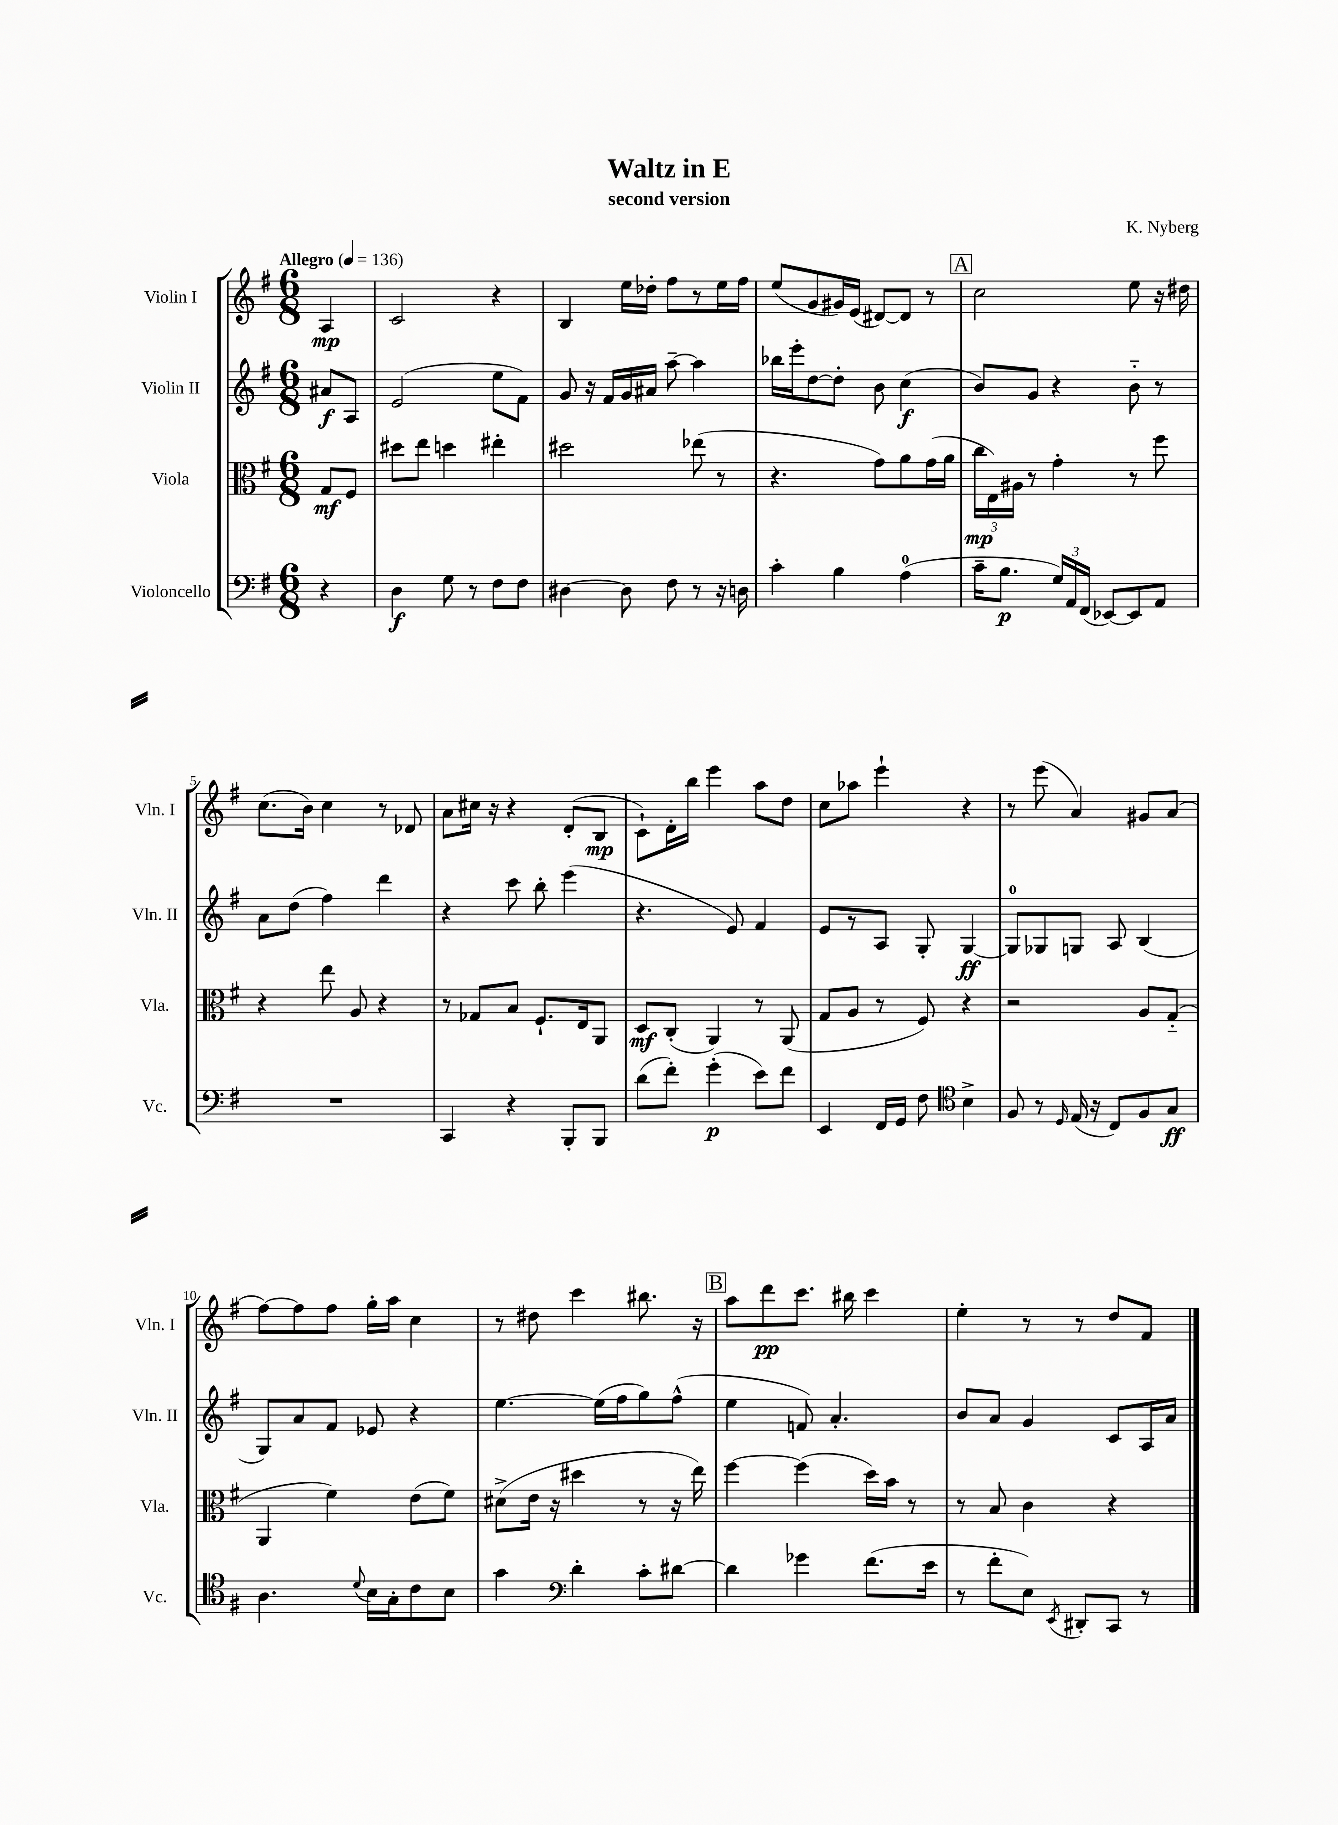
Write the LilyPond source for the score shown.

\header { title = "Waltz in E" composer = "K. Nyberg" subtitle = "second version" }
<<
\new StaffGroup <<
\new Staff = "s0" \with { instrumentName = "Violin I" shortInstrumentName = "Vln. I" } {
    \clef treble \key g \major \numericTimeSignature \time 6/8 \partial 4 \tempo "Allegro" 4 = 136
    \autoBeamOff a4\mp |
    c'2 r4 |
    b4 e''16[ des''16]-. fis''8[ r8 e''16 fis''16] |
    e''8[( g'8 gis'16) e'16]( dis'8[~) dis'8] r8 |
    \mark \markup { \box "A" } c''2 e''8 r16 dis''16 |
    c''8.[( b'16]) c''4 r8 des'8 |
    a'8[ cis''16] r16 r4 d'8[-.( b8]\mp |
    c'8[-!) d'16-. b''16] e'''4 a''8[ d''8] |
    c''8[ aes''8] e'''4-! r4 |
    r8 e'''8( a'4) gis'8[ a'8]( |
    fis''8[~) fis''8 fis''8] g''16[-. a''16] c''4 |
    r8 dis''8 c'''4 bis''8. r16 |
    \mark \markup { \box "B" } a''8[ d'''8\pp c'''8.] bis''16 c'''4 |
    e''4-. r8 r8 d''8[ fis'8] \bar "|." |
}
\new Staff = "s1" \with { instrumentName = "Violin II" shortInstrumentName = "Vln. II" } {
    \clef treble \key g \major \numericTimeSignature \time 6/8 \partial 4
    \autoBeamOff ais'8[\f a8] |
    e'2( e''8[ fis'8]) |
    g'8 r16 fis'16[ g'16 ais'16] a''8~-- a''4 |
    bes''16[ e'''16-. d''8~ d''8]-. b'8 c''4\f( |
    \mark \markup { \box "A" } b'8[) g'8] r4 b'8-_ r8 |
    a'8[ d''8]( fis''4) d'''4 |
    r4 c'''8 b''8-. e'''4( |
    r4. e'8) fis'4 |
    e'8[ r8 a8] g8-. g4~\ff |
    g8[-0 ges8 g8] a8 b4( |
    g8[) a'8 fis'8] ees'8 r4 |
    e''4.~ e''16[( fis''16 g''8) fis''8]-^( |
    \mark \markup { \box "B" } e''4 f'8) a'4.-. |
    b'8[ a'8] g'4 c'8[ a16 a'16] \bar "|." |
}
\new Staff = "s2" \with { instrumentName = "Viola" shortInstrumentName = "Vla." } {
    \clef alto \key g \major \numericTimeSignature \time 6/8 \partial 4
    \autoBeamOff g8[\mf fis8] |
    dis''8[ e''8] d''4 eis''4-. |
    dis''2 ees''8( r8 |
    r4. g'8[) a'8 g'16( a'16] |
    \mark \markup { \box "A" } \tuplet 3/2 { c''16[\mp e16) ais16] } r8 g'4-. r8 fis''8 |
    r4 e''8 a8 r4 |
    r8 ges8[ b8] fis8.[-! e16 a,8] |
    d8[\mf c8]-.( a,4) r8 a,8( |
    g8[ a8] r8 fis8) r4 |
    r2 a8[ g8]-_( |
    a,4 fis'4) e'8[( fis'8]) |
    dis'8[->( e'16] r16 dis''4 r8 r16 e''16) |
    \mark \markup { \box "B" } fis''4~ fis''4( d''16[) b'16] r8 |
    r8 b8 c'4 r4 \bar "|." |
}
\new Staff = "s3" \with { instrumentName = "Violoncello" shortInstrumentName = "Vc." } {
    \clef bass \key g \major \numericTimeSignature \time 6/8 \partial 4
    \autoBeamOff r4 |
    d4\f g8 r8 fis8[ fis8] |
    dis4~ dis8 fis8 r8 r16 d16 |
    c'4-. b4 a4-0( |
    \mark \markup { \box "A" } c'16[-- b8.]\p \tuplet 3/2 { g16[) a,16 fis,16]( } ees,8[~) ees,8 a,8] |
    R2. |
    c,4 r4 b,,8[-. b,,8] |
    d'8[( fis'8]-.) g'4-.\p( e'8[) fis'8] |
    e,4 fis,16[ g,16] fis8 \clef tenor b4-> |
    fis8 r8 \grace { d16 } e16( r16 c8[) fis8 g8]\ff |
    a4. \appoggiatura { d'8 } b16[ g16-. c'8 b8] |
    g'4 \clef bass d'4-. c'8[-. dis'8]~ |
    \mark \markup { \box "B" } dis'4 ges'4 fis'8.[( e'16] |
    r8 fis'8[-. e8]) \acciaccatura { e,8 } dis,8[-. c,8] r8 \bar "|." |
}
>>
>>
